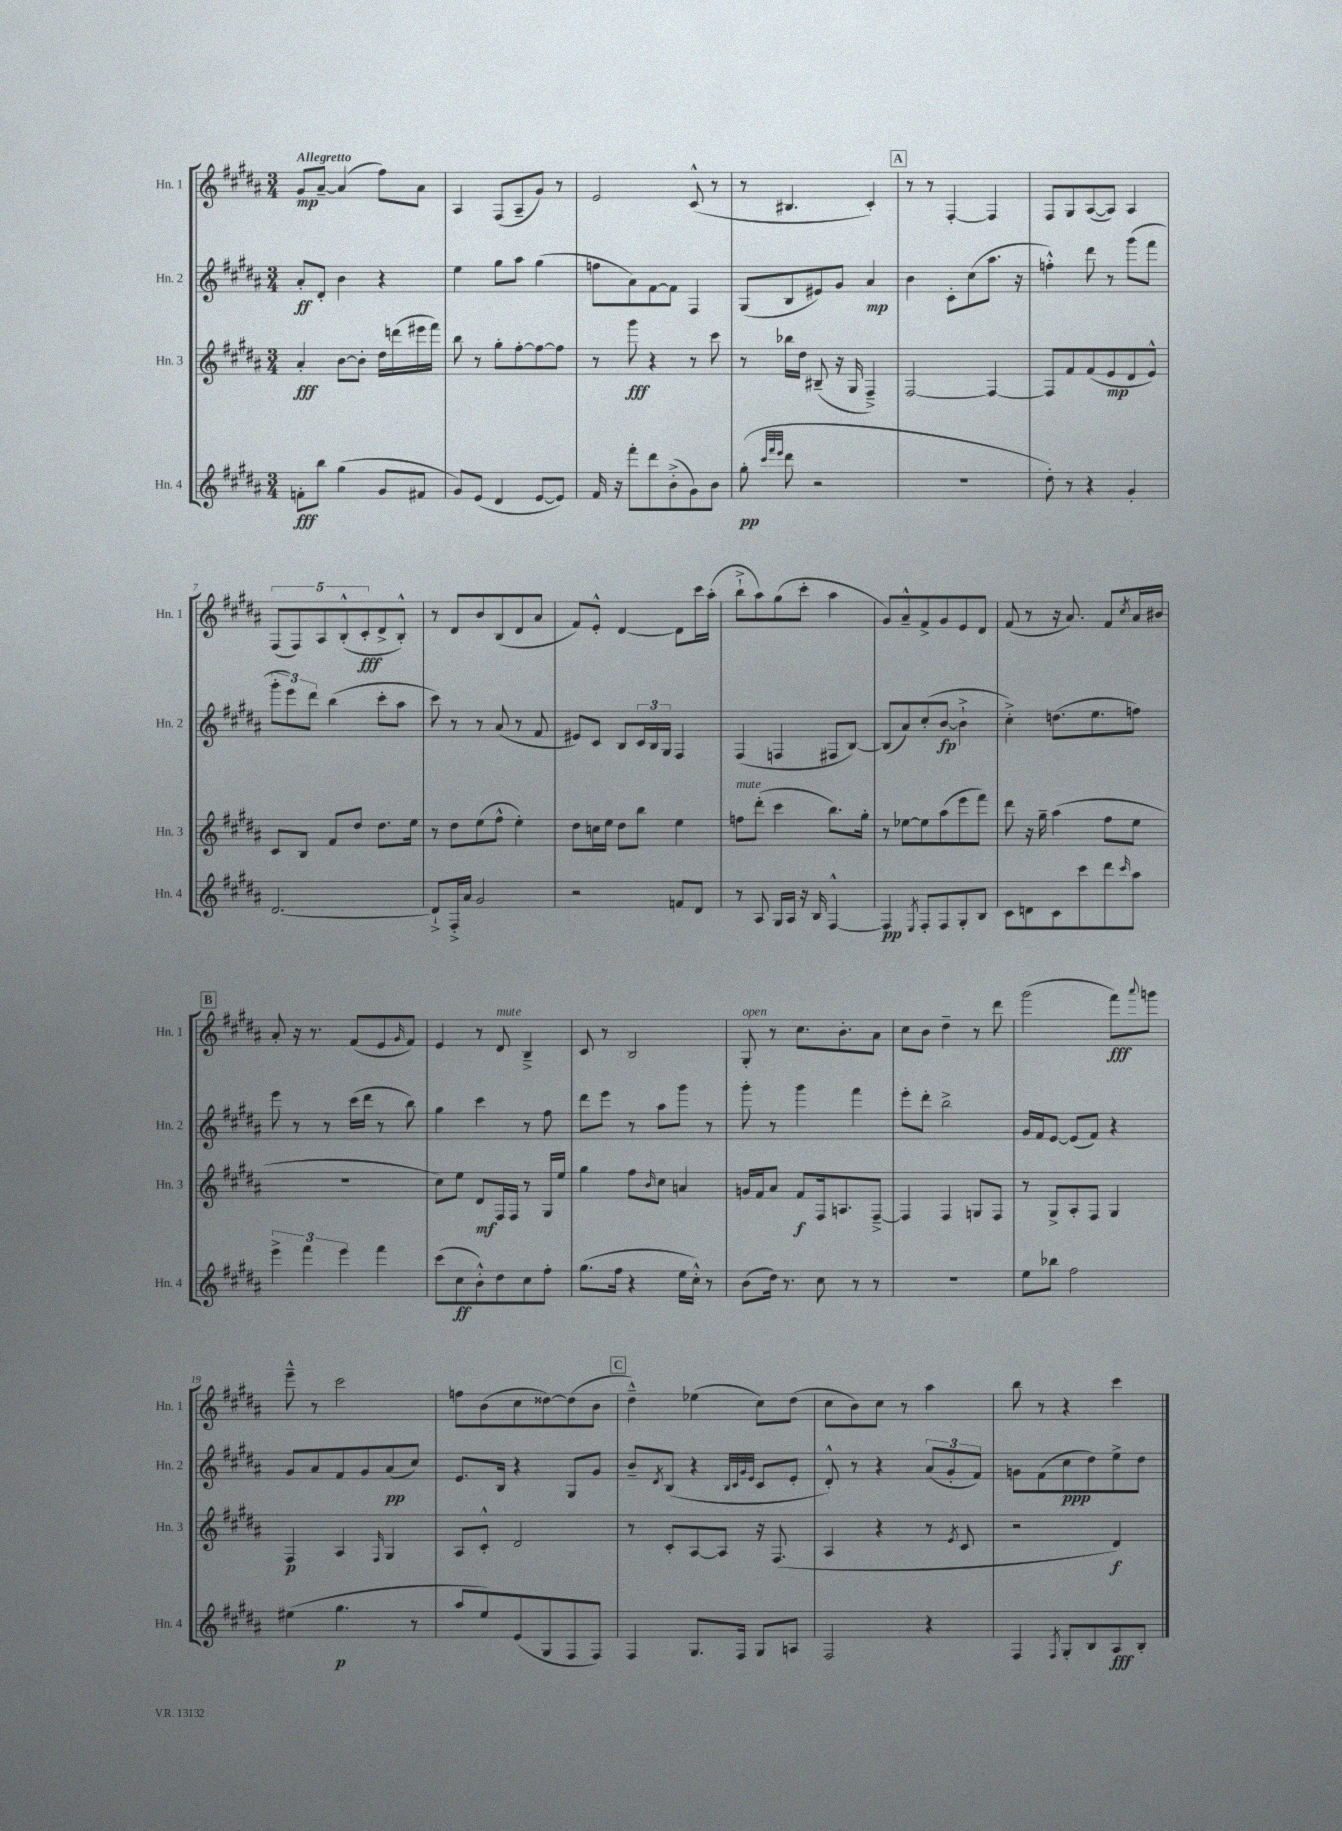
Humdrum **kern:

**kern	**dynam	**kern	**dynam	**kern	**dynam	**kern	**dynam
*part4	*part4	*part3	*part3	*part2	*part2	*part1	*part1
*staff4	*staff4	*staff3	*staff3	*staff2	*staff2	*staff1	*staff1
*I"Hn. 4	*	*I"Hn. 3	*	*I"Hn. 2	*	*I"Hn. 1	*
*I'Hn. 4	*	*I'Hn. 3	*	*I'Hn. 2	*	*I'Hn. 1	*
*clefG2	*	*clefG2	*	*clefG2	*	*clefG2	*
*k[f#c#g#d#a#]	*	*k[f#c#g#d#a#]	*	*k[f#c#g#d#a#]	*	*k[f#c#g#d#a#]	*
*M3/4	*	*M3/4	*	*M3/4	*	*M3/4	*
=1	=1	=1	=1	=1	=1	=1	=1
!	!	!	!	!	!	!LO:TX:a:B:t=Allegretto	!
8fn'\L	fff	4a#'/	fff	8a#'/L	ff	8g#/L	mp
8bb\J	.	.	.	8d#'/J	.	[8a#~/J	.
(4gg#\	.	[8b\L	.	4b\	.	(4a#/]	.
.	.	8b'\J]	.	.	.	.	.
8g#/L	.	16dd#\LL	.	4r	.	8ff#\L)	.
.	.	(16dddn\	.	.	.	.	.
8f#X/J	.	16eee#X\	.	.	.	8a#\J	.
.	.	16fff#\JJ)	.	.	.	.	.
=2	=2	=2	=2	=2	=2	=2	=2
8g#/L)	.	8bb\	.	4ee\	.	4A#/	.
(8e/J	.	8r	.	.	.	.	.
4d#/	.	8gg#'\L	.	8gg#\L	.	(8F#/L	.
.	.	[8ff#'\	.	8aa#\J	.	8A#~/	.
[8e/L	.	8ff#\_	.	(4gg#\	.	8g#/J)	.
8e/J])	.	8ff#\J]	.	.	.	8r	.
=3	=3	=3	=3	=3	=3	=3	=3
16f#/	.	8r	.	8ffn\L	.	2e/	.
16r	.	.	.	.	.	.	.
8fff#'\L	.	8ggg#\	fff	8a#\)	.	.	.
8ddd#\	.	4r	.	[8f#\	.	.	.
(8b'^\	.	.	.	8f#\J]	.	.	.
8g#\)	.	8r	.	4F#/	.	(8c#^^/	.
8b\J	.	8ccc#\	.	.	.	8r	.
=4	=4	=4	=4	=4	=4	=4	=4
(8gg#'\	pp	8r	.	(8G#/L	.	8r	.
32qqccc#/LLL	.	.	.	.	.	.	.
32qqfff#/	.	.	.	.	.	.	.
32qqeee/JJJ	.	.	.	.	.	.	.
8ddd#\	.	16bb-X\LL	.	8B/	.	4.B#X/	.
.	.	16dd#\JJ	.	.	.	.	.
2r	.	(8B#X~/	.	8e#X/)	.	.	.
.	.	16r	.	8g#/J	.	.	.
.	.	16G#/	.	.	.	.	.
.	.	4F#~^/)	.	4a#/	mp	4c#'/)	.
!!LO:REH:place=s1:t=A
=5	=5	=5	=5	=5	=5	=5	=5
2.r	.	[2F#/	.	4b\	.	8r	.
.	.	.	.	.	.	8r	.
.	.	.	.	8c#'\L	.	[4F#'/	.
.	.	.	.	(8cc#\	.	.	.
.	.	4F#/_	.	8.aa#\J	.	4F#/]	.
.	.	.	.	16r	.	.	.
=6	=6	=6	=6	=6	=6	=6	=6
8dd#'\)	.	8F#/L]	.	4ffn'^^\)	.	8F#/L	.
8r	.	8f#/	.	.	.	8G#/	.
4r	.	(8f#/	.	8ddd#\	.	([8A#/	.
.	.	8e/	mp	8r	.	8A#/J])	.
4g#'/	.	8d#/	.	(8ggg#\L	.	4A#/	.
.	.	8e^^/J)	.	8fff#\J	.	.	.
!!LO:LB:g=z
=7	=7	=7	=7	=7	=7	=7	=7
[2.d#/	.	8c#/L	.	12ggg#'\L	.	(10F#/L	.
.	.	.	.	12eee\)	.	.	.
.	.	.	.	.	.	10F#/)	.
.	.	8B/J	.	.	.	.	.
.	.	.	.	12ddd#\J	.	.	.
.	.	.	.	.	.	10A#/	.
.	.	8f#/L	.	(4bb\	.	.	.
.	.	.	.	.	.	(10B'^^/	.
.	.	8dd#/J	.	.	.	.	.
.	.	.	.	.	.	10c#'/	fff
.	.	8.dd#\L	.	8ccc#'\L	.	8d#^/	.
.	.	.	.	8aa#\J	.	8B'^^/J)	.
.	.	16ee\Jk	.	.	.	.	.
=8	=8	=8	=8	=8	=8	=8	=8
8d#`^/L]	.	8r	.	8ccc#\)	.	8r	.
16F#'^/L	.	8dd#\L	.	8r	.	8d#/L	.
16a#/JJ	.	.	.	.	.	.	.
2g#/	.	(8ee\	.	8r	.	8b/	.
.	.	8ff#^^\J	.	(8a#/	.	(8B/	.
.	.	4ee'\)	.	8r	.	8d#/	.
.	.	.	.	8f#/	.	8a#/J	.
=9	=9	=9	=9	=9	=9	=9	=9
2r	.	8dd#\L	.	8e#X/L)	.	8f#/L)	.
.	.	16ccn\L	.	8c#/J	.	8e'^^/J	.
.	.	16ee\JJ	.	.	.	.	.
.	.	8dd#\L	.	8B/L	.	[4d#/	.
.	.	8bb\J	.	24c#/L	.	.	.
.	.	.	.	24B/	.	.	.
.	.	.	.	24G#/JJ	.	.	.
8fn/L	.	4ee\	.	4F#/	.	8d#\L]	.
8d#/J	.	.	.	.	.	16ccc#\L	.
.	.	.	.	.	.	(16aa#'\JJ	.
=10	=10	=10	=10	=10	=10	=10	=10
!	!	!LO:TX:a:i:t=mute	!	!	!	!	!
8r	.	8ffn\L	.	(4F#/	.	8bb`^\L	.
8A#/	.	(8ddd#'\J	.	.	.	8aa#\)	.
16G#/LL	.	4ccc#\	.	4Fn/	.	(8gg#\	.
16A#/JJ	.	.	.	.	.	.	.
16r	.	.	.	.	.	8ccc#'\J	.
16B/	.	.	.	.	.	.	.
[4F#^^/	.	8.bb\L)	.	8F#X/L	.	4aa#\	.
.	.	.	.	[8B/J)	.	.	.
.	.	16gg#'\Jk	.	.	.	.	.
=11	=11	=11	=11	=11	=11	=11	=11
4F#/]	pp	8r	.	(8B/L]	.	8g#/L)	.
.	.	[8ee-X\L	.	8a#/)	.	8a#~^^/	.
8qE/	.	.	.	.	.	.	.
8F#'/L	.	8ee-\]	.	(8cc#'/	.	8f#^/	.
8F#/	.	(8aa#\	.	[8b/J	fp	8g#/	.
8G#'/	.	8eee\	.	4b`^\]	.	8e/	.
8B/J	.	8fff#\J)	.	.	.	8d#/J	.
=12	=12	=12	=12	=12	=12	=12	=12
8c#\L	.	8ddd#\	.	4cc#'^\)	.	(8f#/	.
8dn\	.	16r	.	.	.	8r	.
.	.	16gg#~\	.	.	.	.	.
8c#\	.	(4aa#\	.	(8.ddn\L	.	16r	.
.	.	.	.	.	.	8.a#/)	.
8ccc#\	.	.	.	.	.	.	.
.	.	.	.	8.ee\	.	.	.
8ddd#\	.	8ff#\L	.	.	.	8f#/L	.
16qqccc#/	.	.	.	.	.	8qcc#/	.
8aa#\J	.	8ee\J	.	8ffn\J)	.	16a#/L	.
.	.	.	.	.	.	16b#X/JJ	.
!!LO:LB:g=z
!!LO:REH:place=s1:t=B
=13	=13	=13	=13	=13	=13	=13	=13
6eee^\	.	2.r	.	8eee\	.	8a#'/	.
.	.	.	.	8r	.	16r	.
6fff#\	.	.	.	.	.	.	.
.	.	.	.	.	.	8.r	.
.	.	.	.	8r	.	.	.
6eee\	.	.	.	.	.	.	.
.	.	.	.	(16ccc#\LL	.	(8f#/L	.
.	.	.	.	16ddd#\JJ	.	.	.
4fff#\	.	.	.	8r	.	8e/	.
.	.	.	.	.	.	16qqg#/	.
.	.	.	.	8bb\)	.	8f#/J)	.
=14	=14	=14	=14	=14	=14	=14	=14
(8ccc#\L	.	8cc#\L)	.	4gg#\	.	4e/	.
8cc#\	ff	8ee\J	.	.	.	.	.
8b'^^\)	.	8d#/L	mf	4ccc#\	.	8r	.
!	!	!	!	!	!	!LO:TX:a:i:t=mute	!
8dd#\	.	16F#/L	.	.	.	8d#/	.
.	.	16F#/JJ	.	.	.	.	.
8cc#\	.	8r	.	8r	.	4B~^/	.
8ff#'\J	.	16G#/LL	.	8ff#\	.	.	.
.	.	16ee/JJ	.	.	.	.	.
=15	=15	=15	=15	=15	=15	=15	=15
(8.gg#\L	.	4gg#\	.	8ddd#\L	.	8c#/	.
.	.	.	.	8eee\J	.	8r	.
16ff#\Jk	.	.	.	.	.	.	.
4r	.	8ff#\L	.	8r	.	2B/	.
.	.	16qqb/	.	.	.	.	.
.	.	8cc#\J	.	8aa#\L	.	.	.
16ee\LL	.	4an/	.	8ggg#\J	.	.	.
16cc#'^^\JJ)	.	.	.	.	.	.	.
8r	.	.	.	8r	.	.	.
=16	=16	=16	=16	=16	=16	=16	=16
!	!	!	!	!	!	!LO:TX:a:i:t=open	!
(8b\L	.	16gn/LL	.	8ggg#'\	.	8G#'/	.
.	.	16f#/J	.	.	.	.	.
16dd#\Jk)	.	8a#/J	.	8r	.	8r	.
8.r	.	.	.	.	.	.	.
.	.	8f#/L	f	4ggg#\	.	8.cc#\L	.
8cc#\	.	16F#/k	.	.	.	.	.
.	.	8.An/	.	.	.	8.b'\	.
8r	.	.	.	4fff#\	.	.	.
8r	.	[8F#~^/J	.	.	.	8a#\J	.
=17	=17	=17	=17	=17	=17	=17	=17
2.r	.	4F#/]	.	8eee'\L	.	8cc#\L	.
.	.	.	.	8ddd#'\J	.	8b\J	.
.	.	4F#/	.	2bb^\	.	4dd#~\	.
.	.	8Gn/L	.	.	.	8r	.
.	.	8F#/J	.	.	.	8ddd#\	.
=18	=18	=18	=18	=18	=18	=18	=18
8ee\L	.	8r	.	16g#/LL	.	(2ggg#\	.
.	.	.	.	16f#/J	.	.	.
8bb-X\J	.	8G#^/L	.	[8e/J	.	.	.
2ff#\	.	8A#'/	.	(8e/L]	.	.	.
.	.	8F#/J	.	8f#/J)	.	.	.
.	.	4G#/	.	4r	.	8fff#\L)	fff
.	.	.	.	.	.	8qqaaa#/	.
.	.	.	.	.	.	8gggn\J	.
!!LO:LB:g=z
=19	=19	=19	=19	=19	=19	=19	=19
(4ee#X\	.	4F#/	p	8g#/L	.	8eee~^^\	.
.	.	.	.	8a#/	.	8r	.
4.gg#\	p	4A#/	.	8f#/	.	2ccc#\	.
.	.	.	.	8g#/	.	.	.
.	.	16qqF#/	.	.	.	.	.
.	.	4G#/	.	(8a#/	pp	.	.
8r	.	.	.	8cc#/J)	.	.	.
=20	=20	=20	=20	=20	=20	=20	=20
8aa#/L	.	8A#/L	.	8.e/L	.	8ffn\L	.
8ee/)	.	8c#'^^/J	.	.	.	(8b\	.
.	.	.	.	16B/Jk	.	.	.
(8e/	.	2d#/	.	4r	.	8cc#\	.
8G#/	.	.	.	.	.	[8dd##X\)	.
8F#/	.	.	.	8G#/L	.	(8dd##\]	.
8F#/J)	.	.	.	8g#/J	.	8b\J	.
!!LO:REH:place=s1:t=C
=21	=21	=21	=21	=21	=21	=21	=21
4F#/	.	8r	.	8b~/L	.	4dd#~^^\)	.
.	.	.	.	8qd#/	.	.	.
.	.	8c#'/L	.	(8B/J	.	.	.
8.G#/L	.	[8A#/	.	4r	.	(4ee-X\	.
.	.	8A#/J]	.	.	.	.	.
16F#/Jk	.	.	.	.	.	.	.
.	.	.	.	32qqB/LLL	.	.	.
.	.	.	.	32qqc#/	.	.	.
.	.	.	.	32qqg#/	.	.	.
.	.	.	.	32qqe/JJJ	.	.	.
8G#/L	.	16r	.	8c#/L	.	8cc#\L)	.
.	.	(8.F#/	.	.	.	.	.
8An/J	.	.	.	8e'/J	.	(8dd#\J	.
=22	=22	=22	=22	=22	=22	=22	=22
2F#/	.	4A#/	.	8d#'^^/)	.	8cc#\L	.
.	.	.	.	8r	.	8b\)	.
.	.	4r	.	4r	.	8cc#\J	.
.	.	.	.	.	.	8r	.
4r	.	8r	.	(12a#/L	.	4aa#\	.
.	.	.	.	12g#'/	.	.	.
.	.	8qe/	.	.	.	.	.
.	.	8c#/	.	.	.	.	.
.	.	.	.	12f#/J)	.	.	.
=23	=23	=23	=23	=23	=23	=23	=23
4F#/	.	2r	.	8gn\L	.	8bb\	.
.	.	.	.	(8f#\	.	8r	.
8qF#/	.	.	.	.	.	.	.
8G#'/L	.	.	.	8cc#\	ppp	4r	.
8B/	.	.	.	8dd#\)	.	.	.
8A#/	fff	4d#/)	f	8ee^\	.	4ccc#\	.
8B'/J	.	.	.	8dd#\J	.	.	.
==	==	==	==	==	==	==	==
*-	*-	*-	*-	*-	*-	*-	*-
